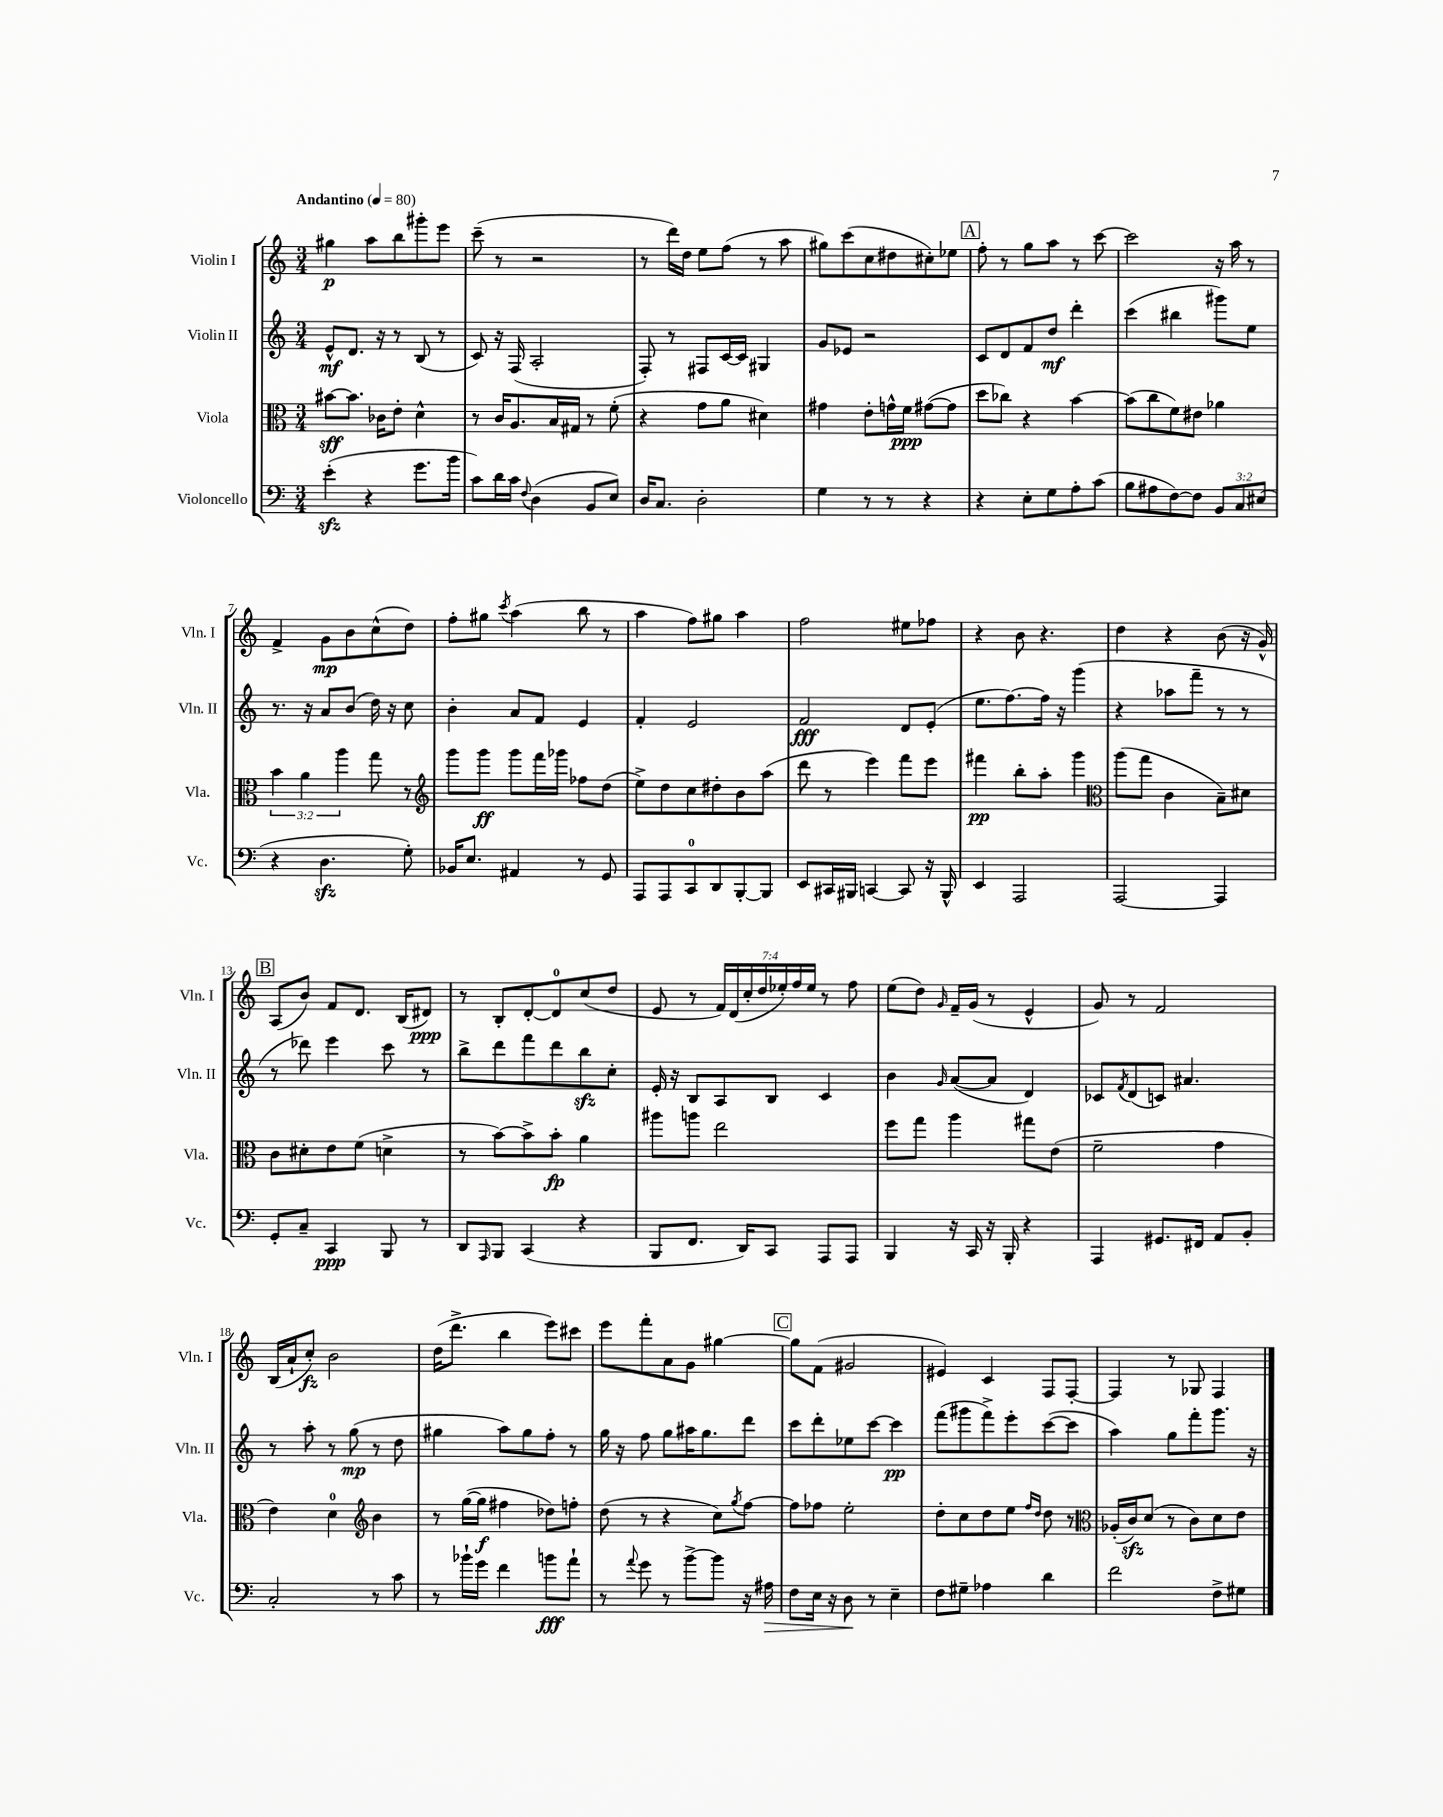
<<
\new StaffGroup <<
\new Staff = "s0" \with { instrumentName = "Violin I" shortInstrumentName = "Vln. I" } {
    \clef treble \key c \major \numericTimeSignature \time 3/4 \override Staff.TupletNumber.text = #tuplet-number::calc-fraction-text \tempo "Andantino" 4 = 80
    gis''4\p a''8 b''8 gis'''8-. e'''8 |
    c'''8--( r8 r2 |
    r8 d'''16) d''16 e''8 f''8( r8 a''8 |
    gis''8) c'''8( c''8 dis''8 cis''8-.) ees''8 |
    \mark \markup { \box "A" } f''8-. r8 g''8 a''8 r8 c'''8~ |
    c'''2 r16 a''16 r8 |
    f'4-> g'8\mp b'8 c''8-^( d''8) |
    f''8-. gis''8 \acciaccatura { c'''8 } a''4( b''8 r8 |
    a''4 f''8) gis''8 a''4 |
    f''2 eis''8 fes''8 |
    r4 b'8 r4. |
    d''4 r4 b'8( r16 g'16-^) |
    \mark \markup { \box "B" } a8( b'8) f'8 d'8. b16( dis'8\ppp) |
    r8 b8-. d'8~-. d'8-0 c''8( d''8 |
    e'8 r8 \tuplet 7/4 { f'16) d'16( c''16-. d''16 ees''16-.) f''16 ees''16 } r8 f''8 |
    e''8( d''8) \grace { g'16 } f'16-- g'16( r8 e'4-^ |
    g'8) r8 f'2 |
    b16( a'16-! c''8-.\fz) b'2 |
    d''16( d'''8.-> b''4 e'''8) cis'''8 |
    e'''8 f'''8-. a'8 g'8 gis''4~ |
    \mark \markup { \box "C" } gis''8 f'8( gis'2 |
    eis'4) c'4 f8 f8~-. |
    f4 r8 ges8 f4 \bar "|." |
}
\new Staff = "s1" \with { instrumentName = "Violin II" shortInstrumentName = "Vln. II" } {
    \clef treble \key c \major \numericTimeSignature \time 3/4
    e'8-^\mf d'8. r16 r8 b8( r8 |
    c'8) r16 f16( a2-. |
    f8-.) r8 fis8 c'16~ c'16 gis4 |
    g'8 ees'8 r2 |
    \mark \markup { \box "A" } c'8 d'8 f'8 d''8\mf d'''4-. |
    c'''4( bis''4 gis'''8) e''8 |
    r8. r16 a'8 b'8( d''16) r16 c''8 |
    b'4-. a'8 f'8 e'4 |
    f'4-. e'2 |
    f'2\fff d'8 e'8-.( |
    e''8. f''8.~) f''16 r16 g'''4( |
    r4 aes''8 f'''8-- r8 r8 |
    \mark \markup { \box "B" } r8 des'''8) e'''4 c'''8 r8 |
    b''8-> d'''8 f'''8 d'''8 b''8\sfz c''8-. |
    e'16-. r16 b8 a8 b8 c'4 |
    b'4 \grace { g'16 } a'8~( a'8 d'4) |
    ces'8 \acciaccatura { f'8 } d'8( c'8) ais'4. |
    r8 a''8-. r8 g''8\mp( r8 d''8 |
    gis''4 a''8) gis''8 f''8-. r8 |
    g''16 r16 f''8 g''8 ais''16 g''8. d'''8 |
    \mark \markup { \box "C" } c'''8 d'''8-. ees''8 c'''8~ c'''4\pp |
    f'''8( gis'''8 f'''8->) e'''8-. c'''8~( c'''8 |
    a''4) g''8 f'''8-. g'''8. r16 \bar "|." |
}
\new Staff = "s2" \with { instrumentName = "Viola" shortInstrumentName = "Vla." } {
    \clef alto \key c \major \numericTimeSignature \time 3/4 \override Staff.TupletNumber.text = #tuplet-number::calc-fraction-text
    bis'8~\sff bis'8. ces'16 e'8-. d'4-^ |
    r8 c'16 a8. b16 gis16 r8 f'8-.( |
    r4 g'8 a'8 dis'4) |
    gis'4 e'8-. g'16-^ f'16\ppp gis'8~( gis'8 |
    \mark \markup { \box "A" } d''8 ces''8) r4 b'4~ |
    b'8( c''8 f'8) eis'8 aes'4 |
    \tuplet 3/2 { b'4 a'4 a''4 } g''8 r8 |
    \clef treble g'''8 g'''8\ff g'''8 f'''16 ges'''16 fes''8 d''8( |
    e''8->) d''8 c''8 dis''8-. b'8 a''8( |
    d'''8 r8 e'''4) f'''8 e'''8 |
    fis'''4\pp b''8-. a''8-. g'''4 |
    \clef alto a''8( g''8 c'4 b8--) dis'8 |
    \mark \markup { \box "B" } c'8 dis'8-. e'8 f'8( d'4-> |
    r8 b'8~) b'8-> b'8-.\fp a'4 |
    ais''8 a''8 e''2 |
    f''8 g''8 a''4 gis''8 e'8( |
    f'2-- g'4 |
    e'4) d'4-0 \clef treble b'4 |
    r8 g''16~( g''16\f fis''4 des''8) f''8-. |
    d''8( r8 r4 c''8) \acciaccatura { g''8 } f''8~ |
    \mark \markup { \box "C" } f''8 fes''8 e''2-. |
    d''8-. c''8 d''8 e''8 \grace { f''16 d''16 } d''8 r8 |
    \clef alto aes16-.( c'16\sfz) d'8( r8 c'8) d'8 e'8 \bar "|." |
}
\new Staff = "s3" \with { instrumentName = "Violoncello" shortInstrumentName = "Vc." } {
    \clef bass \key c \major \numericTimeSignature \time 3/4 \override Staff.TupletNumber.text = #tuplet-number::calc-fraction-text
    e'4-.\sfz( r4 g'8. b'16 |
    c'8) d'16 c'16 \appoggiatura { f8 } d4( b,8 e8) |
    d16 c8. d2-. |
    g4 r8 r8 r4 |
    \mark \markup { \box "A" } r4 e8-. g8 a8-. c'8( |
    b8 ais8 f8~) f8 \tuplet 3/2 { b,8 c8 eis8( } |
    r4 d4.\sfz g8-.) |
    bes,16 e8. ais,4 r8 g,8 |
    a,,8 a,,8 c,8-0 d,8 b,,8~-. b,,8 |
    e,8 cis,16 bis,,16 c,4~ c,8 r16 bis,,16-^ |
    e,4 a,,2 |
    a,,2~ a,,4 |
    \mark \markup { \box "B" } g,8-. c8-- c,4\ppp b,,8 r8 |
    d,8 \grace { a,,16 } b,,8 c,4( r4 |
    b,,8 f,8. d,16) c,8 a,,8 a,,8 |
    b,,4 r16 c,16 r16 b,,16-. r4 |
    a,,4 gis,8. fis,16 a,8 b,8-. |
    c2-. r8 c'8 |
    r8 bes'16-! g'16 f'4 b'8\fff a'8-! |
    r8 \appoggiatura { a'8 } g'8 r8 b'8~-> b'8 r16 ais16\> |
    \mark \markup { \box "C" } f8 e16 r16 d8\! r8 e4-- |
    f8 gis8-- aes4 d'4 |
    f'2 f8-> gis8 \bar "|." |
}
>>
>>
